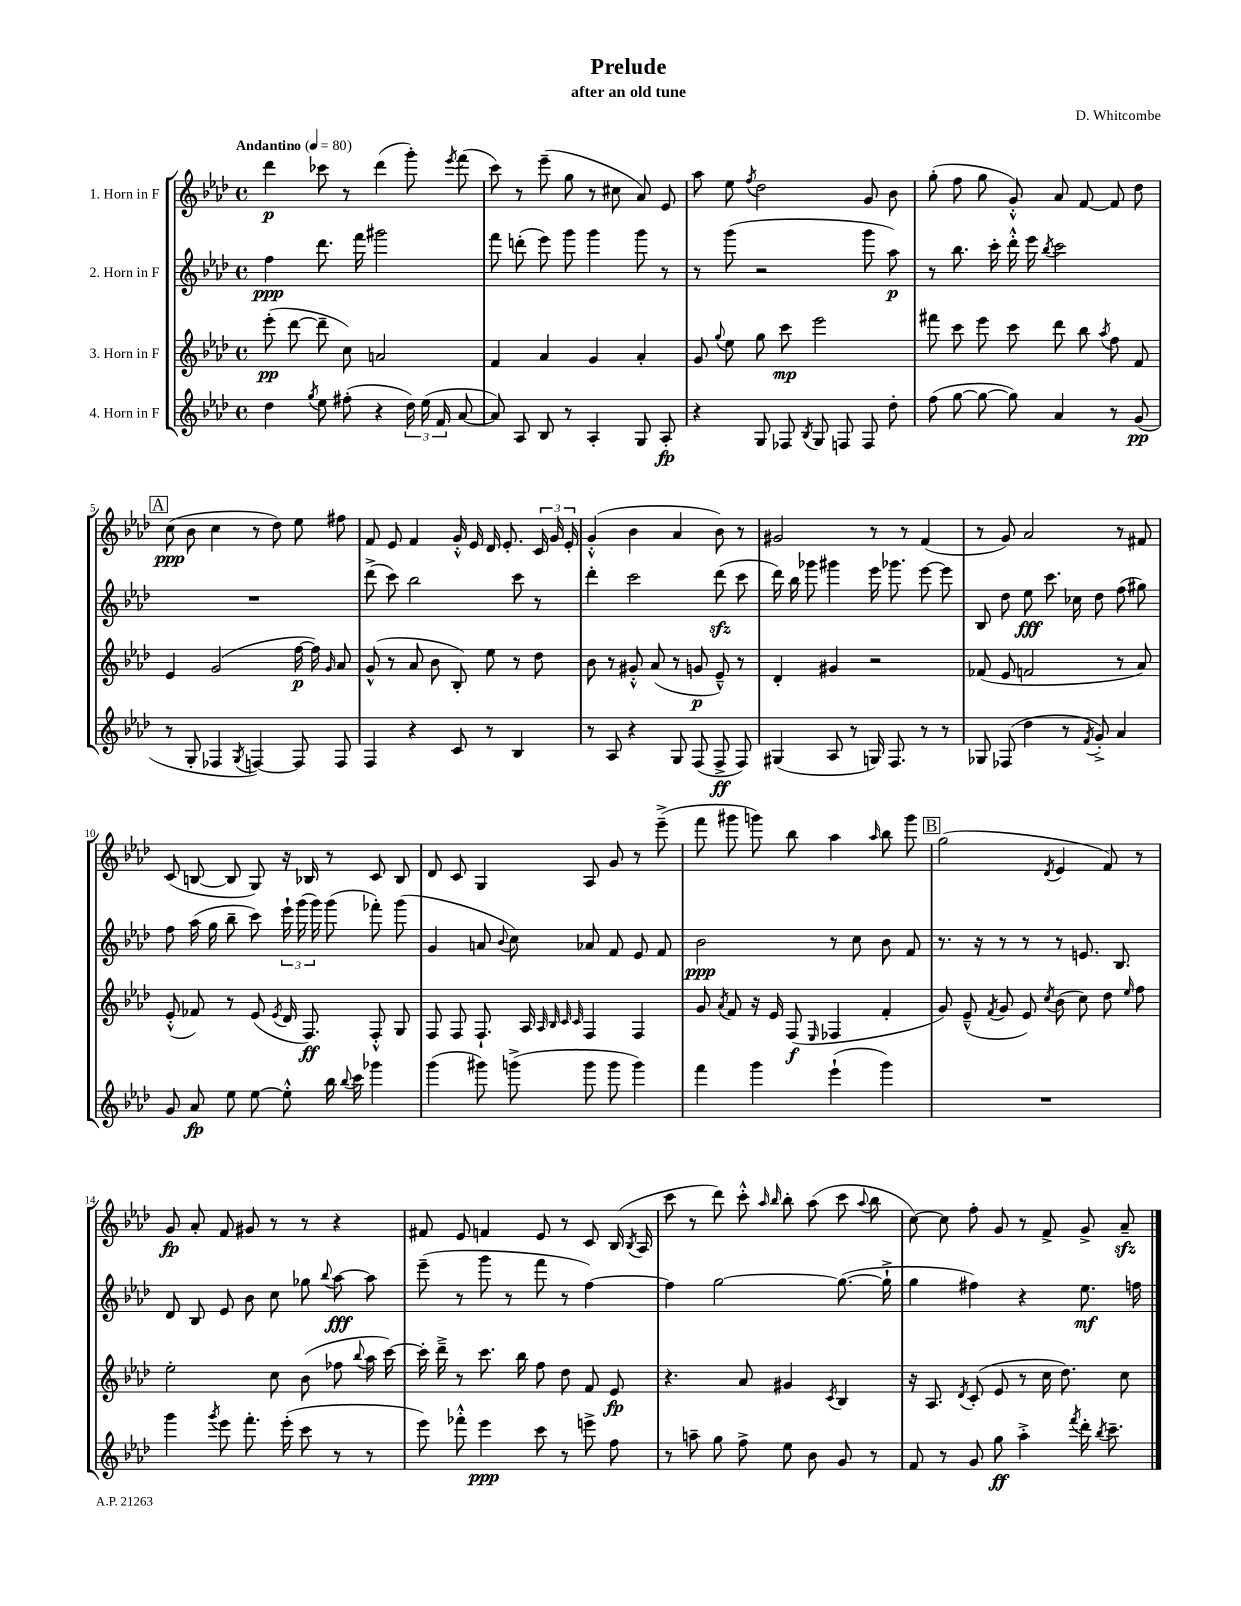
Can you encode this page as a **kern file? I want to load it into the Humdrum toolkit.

**kern	**kern	**kern	**kern
*staff4	*staff3	*staff2	*staff1
*clefG2	*clefG2	*clefG2	*clefG2
*k[b-e-a-d-]	*k[b-e-a-d-]	*k[b-e-a-d-]	*k[b-e-a-d-]
*M4/4	*M4/4	*M4/4	*M4/4
*met(c)	*met(c)	*met(c)	*met(c)
*MM80	*MM80	*MM80	*MM80
4dd-\	(8eee-'\	4ff\	4ddd-\
.	[8ddd-\	.	.
8qgg/	.	.	.
8ee-\	8ddd-~\]	8.ddd-\	8ccc-\
(8ff#'\	8cc\)	.	8r
.	.	16fff\	.
4r	2a/	2ggg#\	(4ddd-\
24dd-\)	.	.	8ggg'\)
(24ee-\	.	.	.
24f/	.	.	.
.	.	.	8qeee-/
[8a-/	.	.	(8fff\
=	=	=	=
8a-/])	4f/	8fff\	8ccc\)
8A-/	.	(8ddd'\	8r
8B-/	4a-/	8eee-\)	(8eee-~\
8r	.	8ggg\	8gg\
4A-'/	4g/	4ggg\	8r
.	.	.	8cc#\
8G/	4a-'/	8ggg\	8a-/)
8A-'/	.	8r	8e-/
=	=	=	=
4r	8g/	8r	8aa-\
.	8qqgg/	.	.
.	8ee-\	(8ggg\	8ee-\
.	.	.	8qff/
8G/	8gg\	2r	2dd-\
8F-/	8ccc\	.	.
8qB-/	.	.	.
8G/	2eee-\	.	.
8F/	.	.	.
8F/	.	8ggg\	8g/
8dd-'\	.	8aa-\)	8b-\
=	=	=	=
(8ff\	8fff#\	8r	(8gg'\
[8gg\	8ccc\	8.bb-\	8ff\
8gg\_	8eee-\	.	8gg\
.	.	16ccc'\	.
8gg\])	8ccc\	16ddd-'^^\	8g'^^/)
.	.	16eee-\	.
.	.	8qbb-/	.
4a-/	8ddd-\	2ccc\	8a-/
.	8bb-\	.	[8f/
.	8qaa-/	.	.
8r	8ff\	.	8f/]
(8g/	8f/	.	8dd-\
=	=	=	=
8r	4e-/	1r	(8cc\
8G'/	.	.	8b-\
4F-/	(2g/	.	4cc\
8qG/	.	.	.
[4F/)	.	.	8r
.	.	.	8dd-\)
8F/]	[16ff\	.	8ee-\
.	16ff\])	.	.
.	16qqg/	.	.
8F/	8a-/	.	8ff#\
=	=	=	=
4F/	(8g^^/	(8ddd-^\	8f/
.	8r	8ccc\)	8e-/
4r	8a-/	2bb-\	4f/
.	8b-\	.	.
8c/	8B-'/)	.	16g'^^/
.	.	.	16e-/
8r	8ee-\	.	16d-/
.	.	.	8.e-'/
4B-/	8r	8ccc\	.
.	8dd-\	8r	24c/
.	.	.	24g/
.	.	.	24e-'/
=	=	=	=
8r	8b-\	4ddd-'\	(4g'^^/
8A-/	8r	.	.
4r	8g#'^^/	2ccc\	4b-\
.	(8a-/	.	.
8G/	8r	.	4a-/
(8F/	8g/	.	.
8F^/	8e-~^^/)	(8ddd-\	8b-\)
8F/)	8r	8ccc\	8r
=	=	=	=
(4G#/	4d-'/	16ddd-\)	2g#/
.	.	16bb-\	.
.	.	8ggg-\	.
8A-/	4g#/	4ggg#\	.
8r	.	.	.
16G/)	2r	16eee-\	8r
8.F/	.	8.ggg-\	.
.	.	.	8r
8r	.	[8eee-\	(4f/
8r	.	8eee-\]	.
=	=	=	=
8G-/	(8f-/	8B-/	8r
(8F-/	8e-/	8dd-\	8g/)
4dd-\	2f/	8ee-\	2a-/
.	.	8.ccc\	.
8r	.	.	.
.	.	16cc-\	.
8qf/	.	.	.
8g'^/)	.	8dd-\	.
4a-/	8r	(8ff\	8r
.	8a-/)	8gg#\)	8f#/
=	=	=	=
8g/	(8e-'^^/	8ff\	(8c/
8a-/	8f-/)	(16aa-\	[8B/
.	.	16gg\	.
8ee-\	8r	8bb-~\	8B/]
[8ee-\	(8e-/	8ccc\)	8G/)
.	8qe-/	.	.
8ee-'^^\]	16d-/	24eee-`\	16r
.	.	(24ggg\	.
.	8.F/)	.	16B-/
.	.	24ggg\)	.
16bb-\	.	(8ggg\	8r
8qqbb-/	.	.	.
16ccc\	.	.	.
4ggg-\	8F'^^/	8fff-'\)	8c/
.	8G/	(8ggg\	8B-/
=	=	=	=
(4ggg\	8F/	4g/	8d-/
.	8F/	.	8c/
8ggg#\)	8.F`/	8a/	4G/
.	.	8qqb-/	.
(8ggg^\	.	8cc\)	.
.	16A-/	.	.
.	32qqA-/	.	.
.	32qqB-/	.	.
.	32qqc/	.	.
.	32qqc/	.	.
8ggg\	4F/	8a-/	8A-/
8ggg\	.	8f/	8g/
4ggg\)	4F/	8e-/	8r
.	.	8f/	(8eee-~^\
=	=	=	=
4fff\	8g/	2b-\	8fff\
.	8qa-/	.	.
.	8f/	.	8ggg#\
4ggg\	16r	.	8ggg\)
.	16e-/	.	.
.	(8F/	.	8bb-\
.	16qqE-/	.	.
(4eee-`\	4F-/	8r	4aa-\
.	.	8cc\	.
.	.	.	16qqaa-/
4ggg\)	4f'/	8b-\	8bb-\
.	.	8f/	8ggg\
=	=	=	=
1r	8g/)	8.r	(2gg\
.	(8e-~^^/	.	.
.	.	16r	.
.	8qf/	.	.
.	8g/	8r	.
.	8e-/)	8r	.
.	8qcc/	.	8qd-/
.	(8b-\	8r	4e-/
.	8cc\)	8.e/	.
.	8dd-\	.	8f/)
.	.	8.B-/	.
.	16qqee-/	.	.
.	8ff\	.	8r
=	=	=	=
4ggg\	2ee-'\	8d-/	8g/
.	.	8B-/	8a-'/
8qggg/	.	.	.
8eee-\	.	8e-/	8f/
8.fff'\	.	8b-\	8g#/
.	8cc\	8cc\	8r
(16eee-'\	.	.	.
8ccc\	(8b-\	8gg-\	8r
.	.	8qqbb-/	.
8r	8ff-\	[8aa-\	4r
.	8qqbb-/	.	.
8r	16aa-\	8aa-\]	.
.	[16ccc\)	.	.
=	=	=	=
8eee-\)	16ccc'\]	(8eee-~\	8f#/
.	16ddd-~^\	.	.
8fff-'^^\	8r	8r	8e-/
4eee-\	8.ccc\	8ggg\	4f/
.	.	8r	.
.	16bb-\	.	.
8ccc\	8ff\	8fff\	8e-/
8r	8dd-\	8r	8r
8eee^\	8f/	[4ff\)	8c/
8ff\	8e-/	.	(16B-/
.	.	.	8qB-/
.	.	.	16A-/
=	=	=	=
8r	4.r	4ff\]	8ccc\
8aa~\	.	.	8r
8gg\	.	[2gg\	8ddd-\)
8ff^\	8a-/	.	8ccc'^^\
.	.	.	16qqaa-/
.	.	.	16qqbb-/
8ee-\	4g#/	.	8bb-'\
8b-\	.	.	(8aa-\
.	8qc/	.	.
8g/	4B-/	(8.gg\_	8ccc\
.	.	.	8qqaa-/
8r	.	.	8bb-\
.	.	16gg`^\]	.
=	=	=	=
8f/	16r	4gg\	[8cc\)
.	8.A-/	.	.
8r	.	.	8cc\]
.	8qd-/	.	.
8g/	(8c'/	4ff#\)	8ff'\
8gg\	8e-/	.	8g/
4aa-'^\	8r	4r	8r
.	16cc\	.	8f^/
.	8.dd-\)	.	.
8qfff/	.	.	.
16ddd-'\	.	8.ee-\	8g^/
8qbb-/	.	.	.
8.ccc~\	.	.	.
.	8cc\	.	8a-~/
.	.	16ff\	.
==	==	==	==
*-	*-	*-	*-
